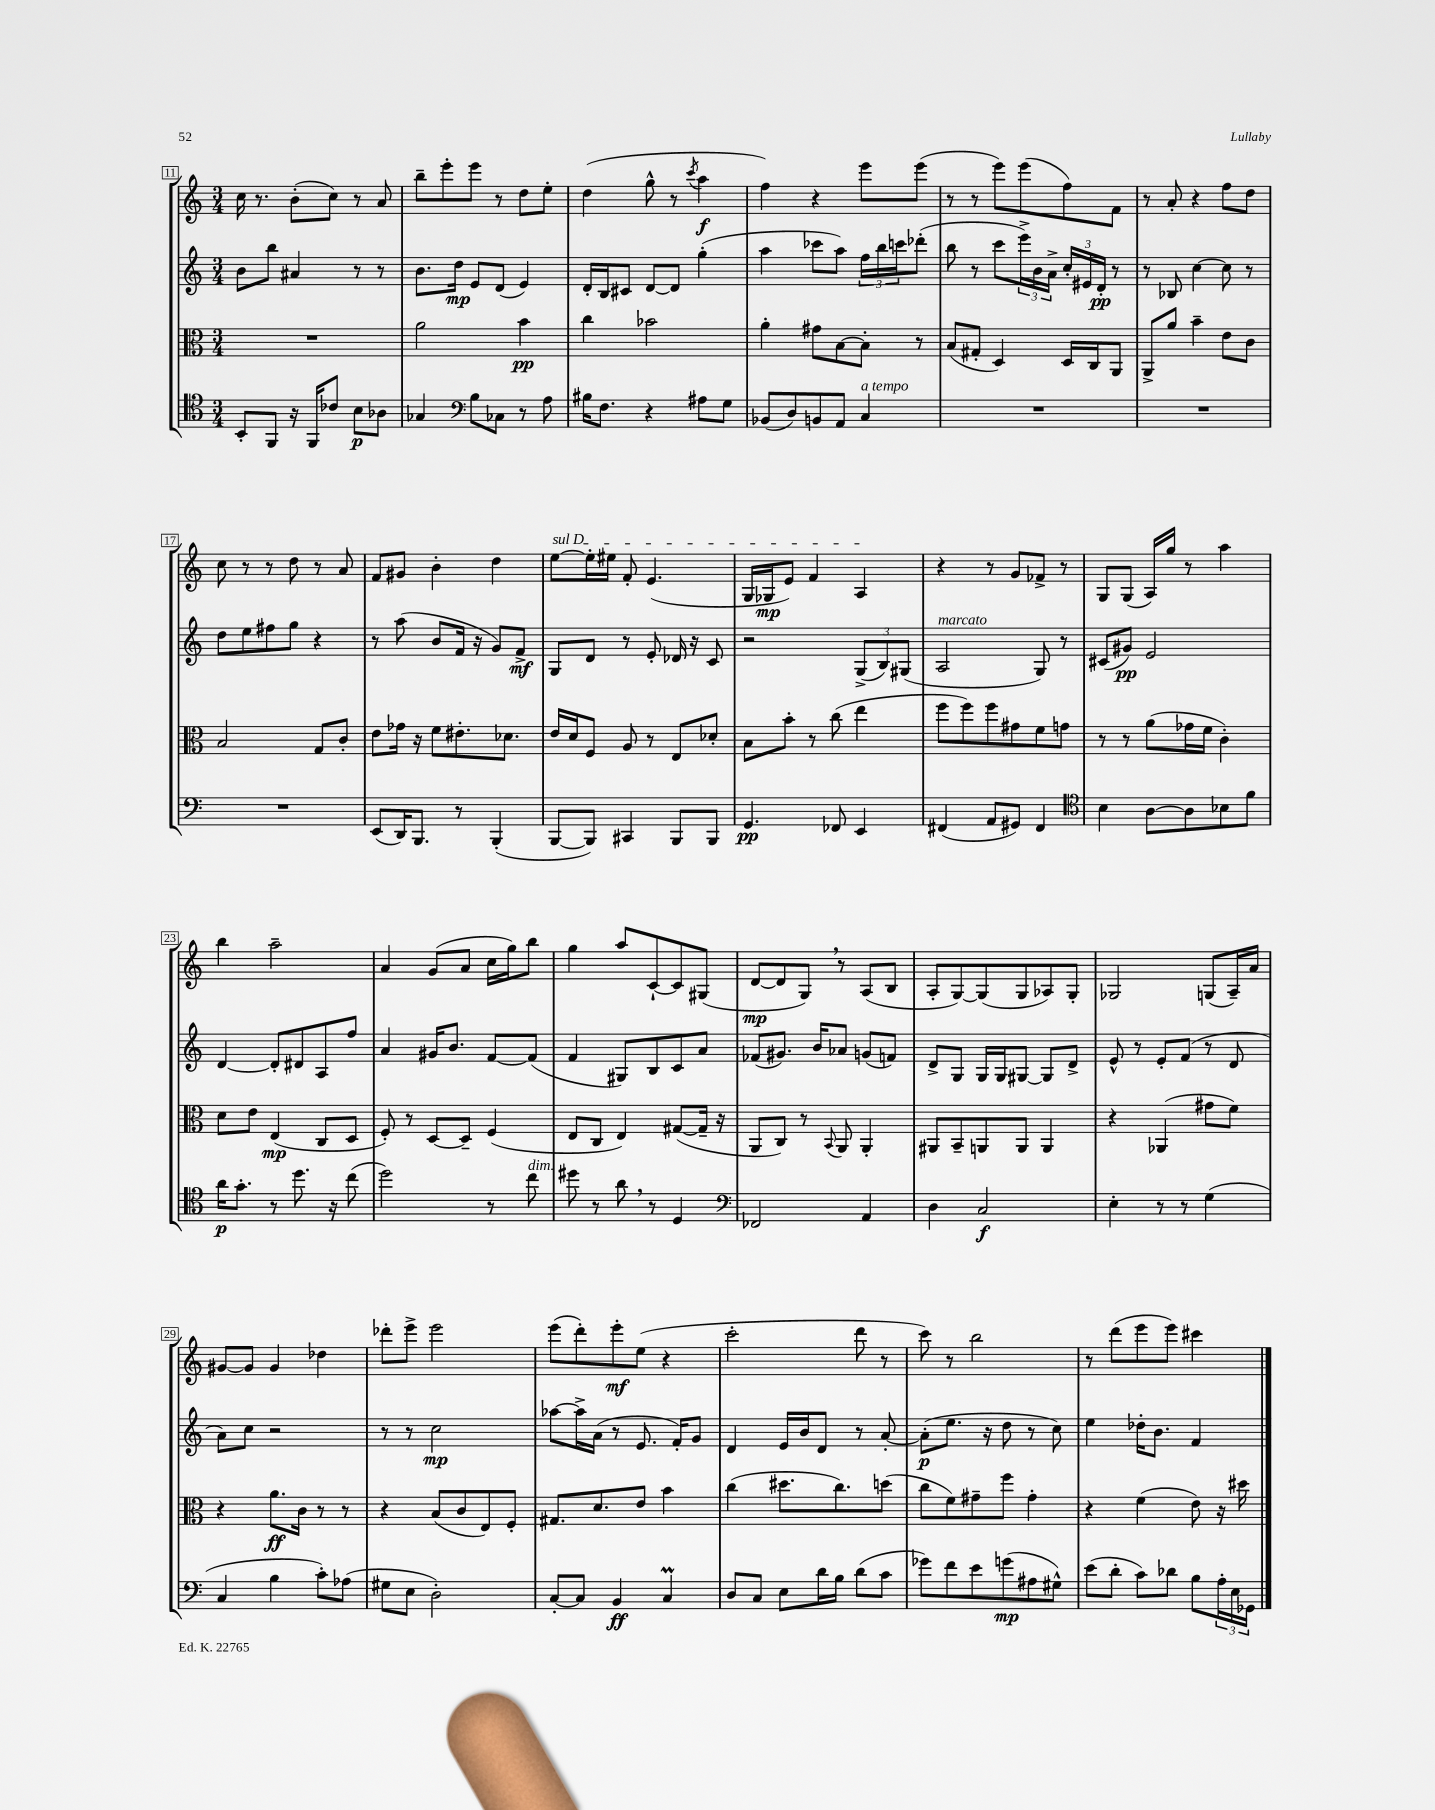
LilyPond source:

<<
\new StaffGroup <<
\new Staff = "s0" {
    \clef treble \key c \major \numericTimeSignature \time 3/4
    c''16 r8. b'8-.( c''8) r8 a'8 |
    b''8-- e'''8-. e'''8 r8 d''8 e''8-. |
    d''4( g''8-^ r8 \acciaccatura { c'''8 } a''4\f |
    f''4) r4 e'''8 e'''8( |
    r8 r8 e'''8) e'''8( f''8) f'8 |
    r8 a'8-. r4 f''8 d''8 |
    c''8 r8 r8 d''8 r8 a'8 |
    f'8 gis'8 b'4-. d''4 |
    \once \override TextSpanner.bound-details.left.text = \markup { \italic "sul D" } e''8~\startTextSpan e''16-. eis''16 f'8-. e'4.( |
    g16 ges16\mp e'8) f'4 a4\stopTextSpan |
    r4 r8 g'8 fes'8-> r8 |
    g8 g8( a16) g''16 r8 a''4 |
    b''4 a''2-- |
    a'4 g'8( a'8 c''16 g''16) b''8 |
    g''4 a''8 c'8~-! c'8 gis8( |
    d'8~\mp d'8 g8) \breathe r8 a8( b8 |
    a8-. g8~) g8( g8 aes8) g8-. |
    ges2 g8( a16--) a'16 |
    gis'8~ gis'8 gis'4 des''4 |
    des'''8-. e'''8-> e'''2 |
    e'''8( d'''8-.) e'''8-.\mf e''8( r4 |
    c'''2-. d'''8 r8 |
    c'''8) r8 b''2 |
    r8 d'''8( e'''8 e'''8) cis'''4 \bar "|." |
}
\new Staff = "s1" {
    \clef treble \key c \major \numericTimeSignature \time 3/4
    b'8 b''8 ais'4 r8 r8 |
    b'8. d''16\mp e'8 d'8( e'4) |
    d'16-. b16 cis'8 d'8~ d'8 g''4-.( |
    a''4 ces'''8 a''8) \tuplet 3/2 { f''16 b''16 c'''16 } des'''8-.( |
    b''8 r8 c'''8 \tuplet 3/2 { e'''16->) b'16 a'16-> } \tuplet 3/2 { c''16-. eis'16 d'16-.\pp } r8 |
    r8 bes8 c''4~ c''8 r8 |
    d''8 e''8 fis''8 g''8 r4 |
    r8 a''8( b'8 f'16 r16 g'8) f'8->\mf |
    g8 d'8 r8 e'8-. des'16 r16 c'8 |
    r2 \tuplet 3/2 { g8->( b8) gis8( } |
    a2^\markup { \italic "marcato" } g8) r8 |
    cis'8( gis'8\pp) e'2 |
    d'4~ d'8-. dis'8 a8 f''8 |
    a'4 gis'16 b'8. f'8~ f'8( |
    f'4 gis8) b8 c'8 a'8 |
    fes'8( gis'8.) b'16 aes'8 g'8( f'8) |
    d'8-> g8 g16 g16 gis8~ gis8 d'8-> |
    e'8-^ r8 e'8-. f'8( r8 d'8 |
    a'8) c''8 r2 |
    r8 r8 c''2\mp |
    aes''8~ aes''16-> a'16( r8 e'8. f'16-.) g'8 |
    d'4 e'16 b'16 d'8 r8 a'8~-. |
    a'8-.\p( e''8. r16 d''8 r8 c''8) |
    e''4 des''16-. b'8. f'4 \bar "|." |
}
\new Staff = "s2" {
    \clef alto \key c \major \numericTimeSignature \time 3/4
    R2. |
    a'2 b'4\pp |
    c''4 bes'2 |
    a'4-. gis'8 b8~ b8-. r8 |
    b8( gis8-. d4) d16 c16 a,8 |
    a,8-> a'8 b'4-- e'8 c'8 |
    b2 g8 c'8-. |
    e'8 ges'16 r16 f'8 eis'8.-. des'8. |
    e'16 d'16 f8 a8 r8 e8 des'8-. |
    b8 b'8-. r8 c''8( e''4 |
    f''8 f''8) f''8 gis'8 f'8 g'8 |
    r8 r8 a'8( ges'16 f'16 c'4-.) |
    d'8 e'8 e4\mp( c8 d8 |
    f8-.) r8 d8~ d8-- f4( |
    e8 c8 e4) gis8~( gis16-- r16 |
    a,8 c8) r8 \appoggiatura { b,8 } a,8 a,4-. |
    ais,8 b,8-- a,8 a,8 a,4 |
    r4 aes,4( gis'8 f'8) |
    r4 a'8.\ff c'16 r8 r8 |
    r4 b8( c'8 e8) f8-. |
    gis8. d'8. e'8 b'4 |
    c''4( dis''8. c''8.) d''8( |
    c''8 f'8) gis'8-- f''8 gis'4-. |
    r4 f'4( e'8) r16 dis''16 \bar "|." |
}
\new Staff = "s3" {
    \clef tenor \key c \major \numericTimeSignature \time 3/4
    b,8-. f,8 r16 f,16 ces'8 b8\p aes8 |
    ges4 \clef bass b8 ces8 r8 a8 |
    bis16 f8. r4 ais8 g8 |
    bes,8( d8) b,8 a,8 c4^\markup { \italic "a tempo" } |
    R2. |
    R2. |
    R2. |
    e,8( d,16) b,,8. r8 b,,4-.( |
    b,,8~ b,,8) cis,4 b,,8 b,,8 |
    g,4.\pp fes,8 e,4 |
    fis,4( a,8 gis,8) fis,4 |
    \clef tenor b4 a8~ a8 bes8 f'8 |
    a'16\p g'8.-. r8 d''8. r16 c''8( |
    d''2) r8 c''8^\markup { \italic "dim." } |
    dis''8 r8 a'8 \breathe r8 d4 |
    \clef bass fes,2 a,4 |
    d4 c2\f |
    e4-. r8 r8 g4( |
    c4 b4 c'8-.) aes8( |
    gis8 e8 d2-.) |
    c8~-. c8 b,4\ff c4\prall |
    d8 c8 e8 d'16 b16 d'8( c'8 |
    ges'8) f'8 e'8 g'8\mp( ais8 gis8-^) |
    e'8( d'8-. c'8) des'8 b8 \tuplet 3/2 { a16-. e16 ges,16 } \bar "|." |
}
>>
>>
\layout { \context { \Score currentBarNumber = #11 \override BarNumber.stencil = #(make-stencil-boxer 0.1 0.3 ly:text-interface::print) } }
